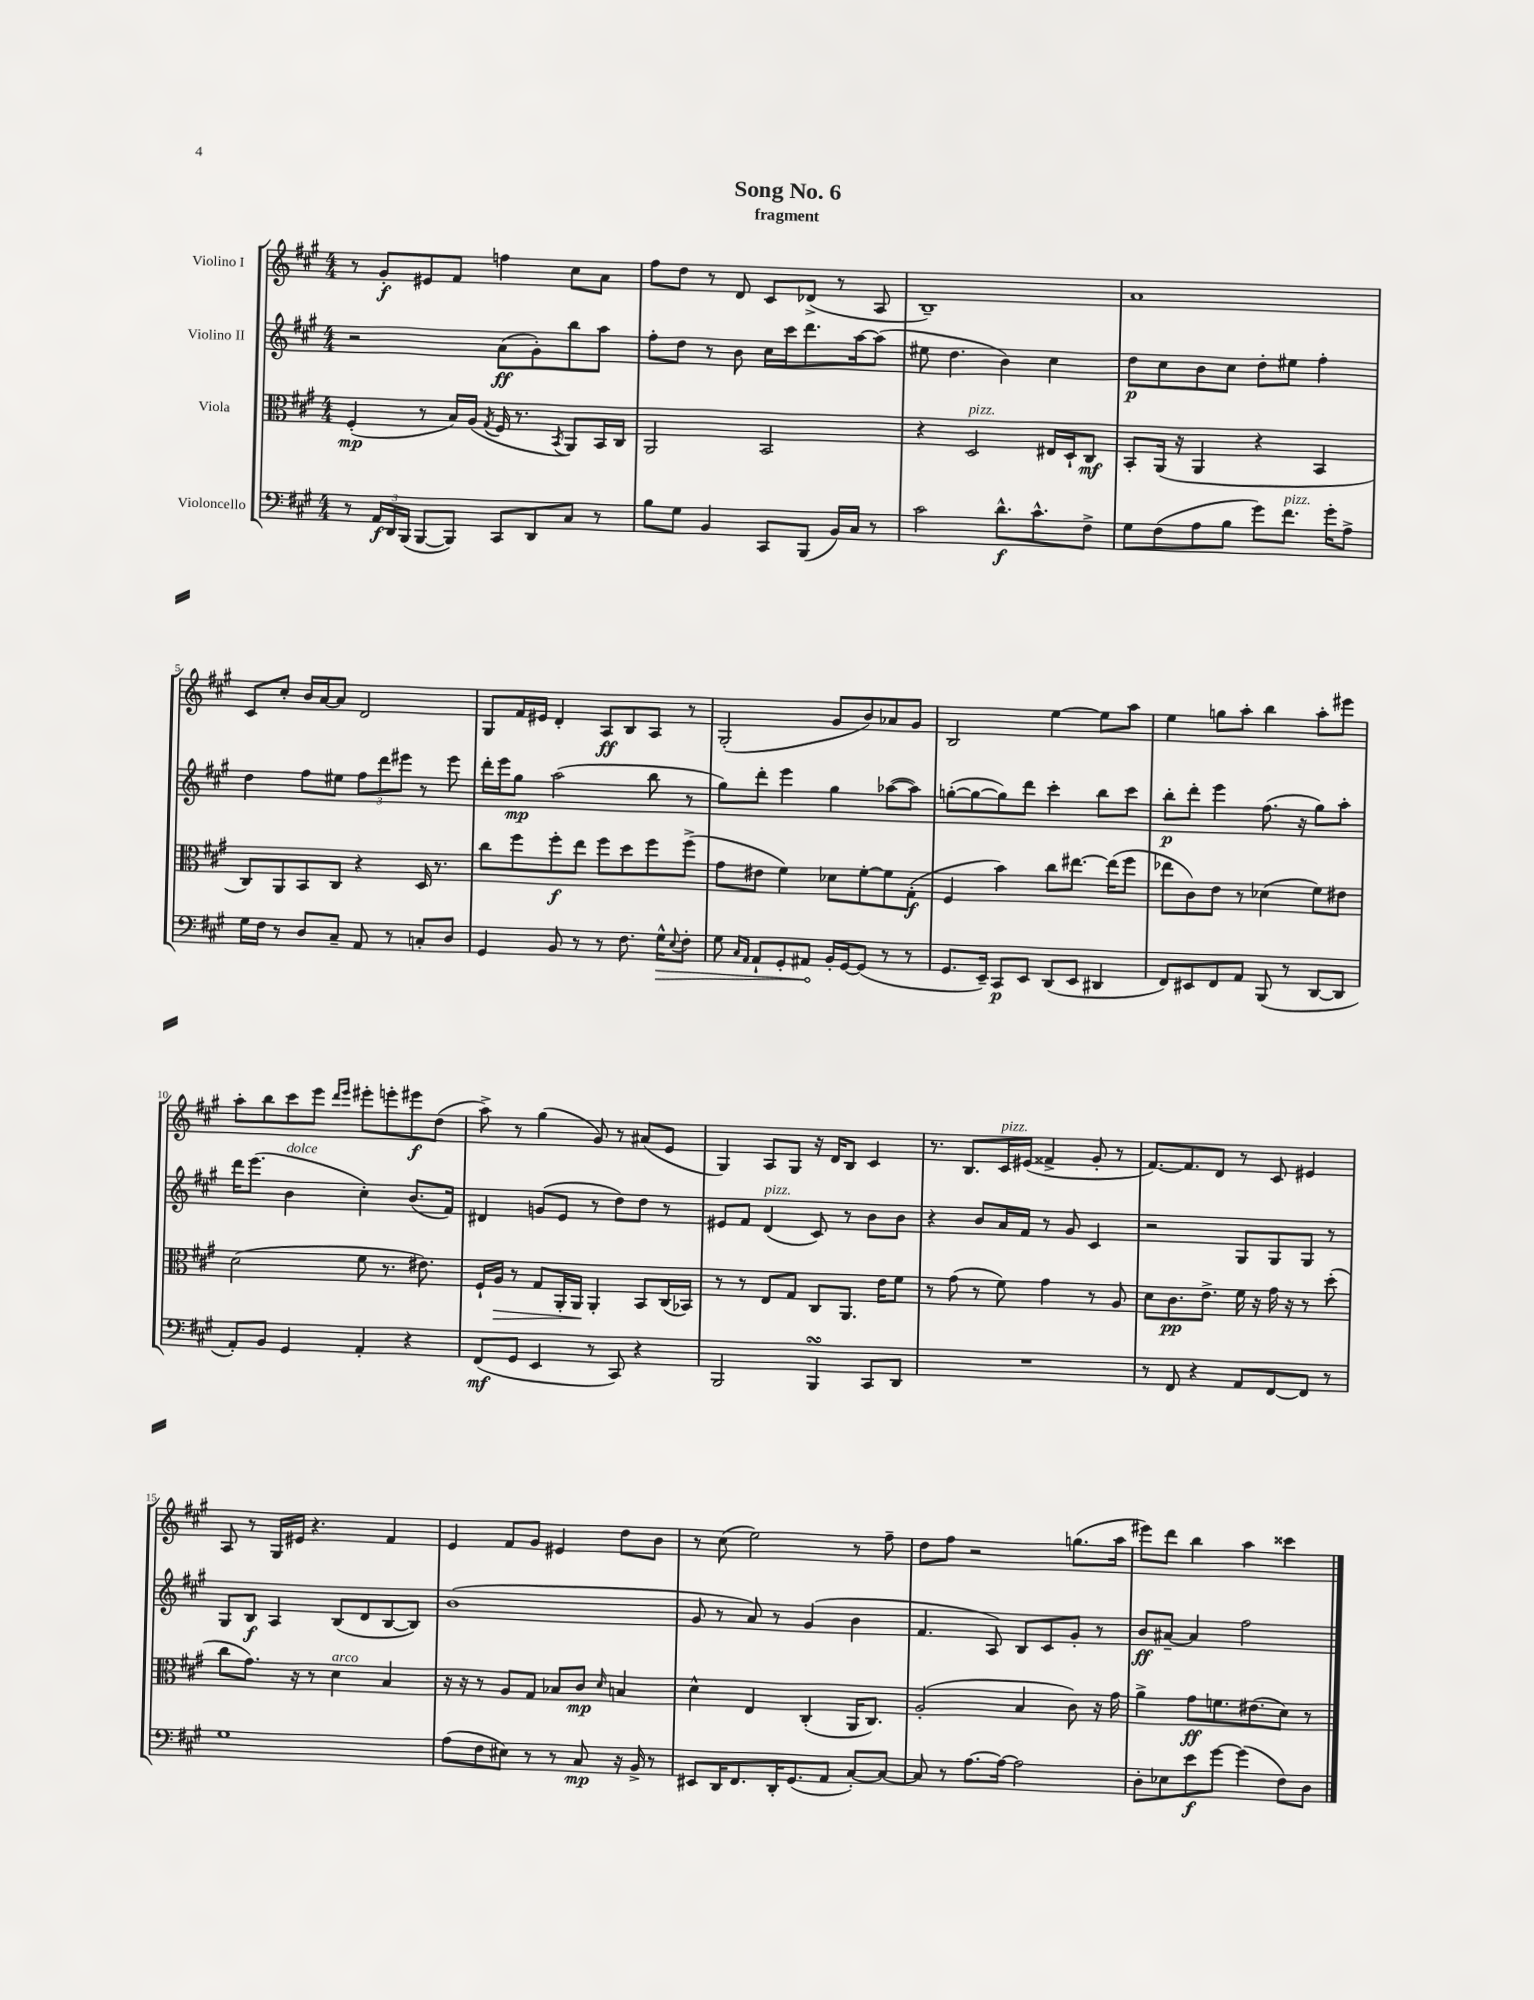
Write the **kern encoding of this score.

**kern	**dynam	**kern	**dynam	**kern	**dynam	**kern	**dynam
*part4	*part4	*part3	*part3	*part2	*part2	*part1	*part1
*staff4	*staff4	*staff3	*staff3	*staff2	*staff2	*staff1	*staff1
*I"Violoncello	*	*I"Viola	*	*I"Violino II	*	*I"Violino I	*
*clefF4	*	*clefC3	*	*clefG2	*	*clefG2	*
*k[f#c#g#]	*	*k[f#c#g#]	*	*k[f#c#g#]	*	*k[f#c#g#]	*
*M4/4	*	*M4/4	*	*M4/4	*	*M4/4	*
=1	=1	=1	=1	=1	=1	=1	=1
8r	.	(4F#'/	mp	2r	.	8r	.
24AA/LL	f	.	.	.	.	8g#'/L	f
24DD/	.	.	.	.	.	.	.
(24BBB/JJ	.	.	.	.	.	.	.
[8BBB/L	.	8r	.	.	.	8e#X/	.
8BBB/J])	.	16B/LL)	.	.	.	8f#/J	.
.	.	(16A/JJ	.	.	.	.	.
.	.	8qG#/	.	.	.	.	.
8CC#/L	.	16F#/	.	(8a\L	ff	4ffn\	.
.	.	8.r	.	.	.	.	.
8DD/	.	.	.	8g#'\)	.	.	.
.	.	8qBB/	.	.	.	.	.
8C#/J	.	8AA/L)	.	8bb\	.	8cc#\L	.
8r	.	16BB/L	.	8aa\J	.	8a\J	.
.	.	16C#/JJ	.	.	.	.	.
=2	=2	=2	=2	=2	=2	=2	=2
8B\L	.	2AA/	.	8ff#'\L	.	8ff#\L	.
8G#\J	.	.	.	8dd\J	.	8dd\J	.
4BB/	.	.	.	8r	.	8r	.
.	.	.	.	8b\	.	8d/	.
8CC#/L	.	2BB/	.	16cc#\LL	.	8c#/L	.
.	.	.	.	16ccc#\J	.	.	.
(8BBB/J	.	.	.	8.ddd\	.	(8d-X^/J	.
16BB/LL)	.	.	.	.	.	8r	.
16C#/JJ	.	.	.	[16aa\k	.	.	.
8r	.	.	.	(8aa\J]	.	8A/	.
=3	=3	=3	=3	=3	=3	=3	=3
2c#\	.	4r	.	8ee#X\	.	1B~)	.
.	.	.	.	4.dd\	.	.	.
!	!	!LO:TX:a:i:t=pizz.	!	!	!	!	!
.	.	2D/	.	.	.	.	.
8.d^^\L	f	.	.	4b\)	.	.	.
8.c#^^\	.	.	.	.	.	.	.
.	.	16E#X/LL	.	4cc#\	.	.	.
.	.	16D`/J	.	.	.	.	.
8F#^\J	.	8C#/J	mf	.	.	.	.
=4	=4	=4	=4	=4	=4	=4	=4
8G#\L	.	8BB'/L	.	8dd\L	p	1a	.
(8F#\	.	(16AA/Jk	.	8cc#\	.	.	.
.	.	16r	.	.	.	.	.
8A\	.	4AA/	.	8b\	.	.	.
8B\J	.	.	.	8cc#\J	.	.	.
8g#\L)	.	4r	.	8dd'\L	.	.	.
!LO:TX:a:i:t=pizz.	!	!	!	!	!	!	!
8.f#\J	.	.	.	8ee#X\J	.	.	.
.	.	4BB/	.	4ff#'\	.	.	.
16g#'\KL	.	.	.	.	.	.	.
8A^\J	.	.	.	.	.	.	.
!!LO:LB:g=z
=5	=5	=5	=5	=5	=5	=5	=5
16G#\LL	.	8C#/L)	.	4dd\	.	8c#/L	.
16F#\JJ	.	.	.	.	.	.	.
8r	.	8AA/	.	.	.	8cc#'/J	.
8D/L	.	8BB/	.	8ff#\L	.	16b/LL	.
.	.	.	.	.	.	[16a/J	.
8C#~/J	.	8C#/J	.	8ee#X\J	.	8a/J]	.
8AA/	.	4r	.	12ff#\L	.	2d/	.
.	.	.	.	12ddd\	.	.	.
8r	.	.	.	.	.	.	.
.	.	.	.	12eee#X\J	.	.	.
8Cn'/L	.	16D/	.	8r	.	.	.
.	.	8.r	.	.	.	.	.
8D/J	.	.	.	8eee#\	.	.	.
=6	=6	=6	=6	=6	=6	=6	=6
4GG#/	.	8cc#\L	.	16ddd'\LL	.	8G#/L	.
.	.	.	.	16eee\J	.	.	.
.	.	8ff#\	.	8gg#\J	mp	16f#/L	.
.	.	.	.	.	.	16e#X/JJ	.
8BB/	.	8ff#'\	f	(2aa\	.	4d'/	.
8r	.	8ee\J	.	.	.	.	.
8r	.	8ff#\L	.	.	.	8A/L	ff
8.F#\	.	8dd\	.	.	.	8B/	.
.	.	8ff#\	.	8bb\	.	8A/J	.
!	!LO:HP:b	!	!	!	!	!	!
16G#^^\KL	>	.	.	.	.	.	.
8qqE/	.	.	.	.	.	.	.
8F#'\J	.	(8ff#^\J	.	8r	.	8r	.
=7	=7	=7	=7	=7	=7	=7	=7
8G#\	.	8g#\L	.	8gg#\L)	.	(2G#'/	.
16qqC#/LL	.	.	.	.	.	.	.
16qqAA/JJ	.	.	.	.	.	.	.
8AA`/L	.	8e#X\J	.	8ddd'\J	.	.	.
8GG#'/	.	4f#\)	.	4eee\	.	.	.
8AA#X/J	.	.	.	.	.	.	.
16BB'/LL	]	8d-X\L	.	4gg#\	.	8g#/L	.
[16GG#/J	.	.	.	.	.	.	.
(8GG#/J]	.	[8f#'\	.	.	.	8b/)	.
8r	.	8f#\]	.	([8aa-X\L	.	8a-X/	.
8r	.	(8G#'\J	f	8aa-\J])	.	8g#/J	.
=8	=8	=8	=8	=8	=8	=8	=8
8.GG#/L	.	4F#/	.	([8ggn'\L	.	2B/	.
.	.	.	.	8gg\_	.	.	.
16EE~/Jk)	.	.	.	.	.	.	.
8CC#/L	p	4b\)	.	8gg\])	.	.	.
8EE/J	.	.	.	8ddd\J	.	.	.
(8DD/L	.	8cc#\L	.	4ccc#'\	.	[4ee\	.
8EE/J	.	[8.ee#X\J	.	.	.	.	.
4DD#X/	.	.	.	8bb\L	.	8ee\L]	.
.	.	(16ee#\KL]	.	.	.	.	.
.	.	8ff#\J	.	8ccc#\J	.	8aa\J	.
=9	=9	=9	=9	=9	=9	=9	=9
8FF#/L)	.	8ee-X\L	.	8bb'\L	p	4ee\	.
8EE#X/	.	8c#\)	.	8ddd'\J	.	.	.
8FF#/	.	8e\J	.	4eee\	.	8ggn\L	.
8AA/J	.	8r	.	.	.	8aa'\J	.
(8BBB/	.	(4d-X\	.	(8.ff#\	.	4bb\	.
8r	.	.	.	.	.	.	.
.	.	.	.	16r	.	.	.
[8DD/L	.	8f#\L)	.	8gg#\L)	.	8aa'\L	.
8DD/J]	.	8e#X\J	.	8aa'\J	.	8eee#X\J	.
!!LO:LB:g=z
=10	=10	=10	=10	=10	=10	=10	=10
8AA'/L)	.	(2d\	.	16ddd\KL	.	8aa'\L	.
.	.	.	.	(8.eee\J	.	.	.
8BB/J	.	.	.	.	.	8bb\	.
!	!	!	!	!LO:TX:a:i:t=dolce	!	!	!
4GG#/	.	.	.	4b\	.	8ccc#\	.
.	.	.	.	.	.	8eee\J	.
.	.	.	.	.	.	16qqddd/LL	.
.	.	.	.	.	.	16qqeee/JJ	.
4AA'/	.	8f#\	.	4cc#'\)	.	8eee#X'\L	.
.	.	8.r	.	.	.	8eeen'\	.
4r	.	.	.	(8.b/L	.	8eee#X\	f
.	.	8.e#X\)	.	.	.	.	.
.	.	.	.	.	.	(8dd\J	.
.	.	.	.	16f#/Jk)	.	.	.
=11	=11	=11	=11	=11	=11	=11	=11
(8FF#/L	mf	16F#`/LL	.	4d#X/	.	8aa^\)	.
!	!	!	!LO:HP:b	!	!	!	!
.	.	16A/JJ	>	.	.	.	.
8GG#/J	.	8r	.	.	.	8r	.
4EE/	.	8G#/L	.	(8gn/L	.	(4gg#\	.
.	.	16AA'/L	.	8e/J	.	.	.
.	.	16AA/JJ	.	.	.	.	.
8r	.	4AA'/	]	8r	.	8g#/)	.
8CC#/)	.	.	.	8dd\L)	.	8r	.
4r	.	8BB/L	.	8dd\J	.	(8a#X/L	.
.	.	(16C#/L	.	8r	.	8e/J	.
.	.	16BB-X/JJ)	.	.	.	.	.
=12	=12	=12	=12	=12	=12	=12	=12
2BBB/	.	8r	.	8e#X/L	.	4G#/)	.
.	.	8r	.	8f#/J	.	.	.
!	!	!	!	!LO:TX:a:i:t=pizz.	!	!	!
.	.	8E/L	.	(4d/	.	8A/L	.
.	.	8G#/J	.	.	.	8G#/J	.
4BBBsSSS/	.	8C#/L	.	8c#/)	.	16r	.
.	.	.	.	.	.	16d/KL	.
.	.	8.AA/J	.	8r	.	8B/J	.
8CC#/L	.	.	.	8b\L	.	4c#/	.
.	.	16e\KL	.	.	.	.	.
8DD/J	.	8f#\J	.	8b\J	.	.	.
=13	=13	=13	=13	=13	=13	=13	=13
1r	.	8r	.	4r	.	8.r	.
.	.	(8g#\	.	.	.	.	.
.	.	.	.	.	.	8.B/L	.
.	.	8r	.	8b/L	.	.	.
!	!	!	!	!	!	!LO:TX:a:i:t=pizz.	!
.	.	8f#\)	.	16a/L	.	16c#/L	.
.	.	.	.	16f#/JJ	.	(16e#X/JJ	.
.	.	4g#\	.	8r	.	4f##X^/	.
.	.	.	.	8g#/	.	.	.
.	.	8r	.	4c#/	.	8g#'/	.
.	.	8A/	.	.	.	8r	.
=14	=14	=14	=14	=14	=14	=14	=14
8r	.	8d\L	.	2r	.	[8.f#/L)	.
8FF#/	.	8.c#\	pp	.	.	.	.
.	.	.	.	.	.	8.f#/]	.
4r	.	.	.	.	.	.	.
.	.	8.e^\J	.	.	.	.	.
.	.	.	.	.	.	8d/J	.
8AA/L	.	16f#\	.	8G#/L	.	8r	.
.	.	16r	.	.	.	.	.
[8FF#/	.	16g#\	.	8G#/	.	8c#/	.
.	.	16r	.	.	.	.	.
8FF#/J]	.	8r	.	8G#/J	.	4e#X/	.
8r	.	(8dd'\	.	8r	.	.	.
!!LO:LB:g=z
=15	=15	=15	=15	=15	=15	=15	=15
1G#	.	8cc#\L	.	8G#/L	.	8A/	.
.	.	8.g#\J)	.	8B/J	f	8r	.
.	.	.	.	4A/	.	16G#/LL	.
.	.	16r	.	.	.	16e#X/JJ	.
.	.	8r	.	.	.	4.r	.
!	!	!LO:TX:a:i:t=arco	!	!	!	!	!
.	.	4d\	.	(8B/L	.	.	.
.	.	.	.	8d/	.	.	.
.	.	4B/	.	[8B/	.	4f#/	.
.	.	.	.	8B/J])	.	.	.
=16	=16	=16	=16	=16	=16	=16	=16
(8A\L	.	16r	.	(1b	.	4e/	.
.	.	16r	.	.	.	.	.
8F#\	.	8r	.	.	.	.	.
8E#X\J)	.	8A/L	.	.	.	8f#/L	.
8r	.	8G#/J	.	.	.	8g#/J	.
8r	.	8B-X/L	.	.	.	4e#X/	.
8C#/	mp	8c#/J	mp	.	.	.	.
.	.	16qqd/	.	.	.	.	.
16r	.	4Bn/	.	.	.	8dd\L	.
16BB^/	.	.	.	.	.	.	.
8r	.	.	.	.	.	8b\J	.
=17	=17	=17	=17	=17	=17	=17	=17
8EE#X/L	.	4d^^\	.	8g#/	.	8r	.
16DD/K	.	.	.	8r	.	(8cc#\	.
8.FF#/	.	.	.	.	.	.	.
.	.	4E/	.	8a/)	.	2ee\)	.
16DD'/K	.	.	.	8r	.	.	.
(8.GG#/	.	.	.	.	.	.	.
.	.	(4C#'/	.	(4g#/	.	.	.
8AA/J	.	.	.	.	.	.	.
[8C#'/L)	.	16AA/KL	.	4b\	.	8r	.
.	.	8.C#/J)	.	.	.	.	.
8C#/J_	.	.	.	.	.	8ff#~\	.
=18	=18	=18	=18	=18	=18	=18	=18
8C#/]	.	(2A'/	.	4.f#/	.	8dd\L	.
8r	.	.	.	.	.	8ff#\J	.
[8.A\L	.	.	.	.	.	2r	.
.	.	.	.	8A/)	.	.	.
16A\Jk_	.	.	.	.	.	.	.
2A\]	.	4B/	.	8B/L	.	.	.
.	.	.	.	8c#/	.	.	.
.	.	8c#\)	.	8g#'/J	.	(8.ggn\L	.
.	.	16r	.	8r	.	.	.
.	.	16g#\	.	.	.	16aa\Jk	.
=19	=19	=19	=19	=19	=19	=19	=19
8D'\L	.	4a^\	.	8b/L	ff	8eee#X\L)	.
8E-X\	.	.	.	[8a#X~/J	.	8ddd\J	.
8e\	f	8g#\L	ff	4a#/]	.	4bb\	.
[8g#\J	.	8.fn\	.	.	.	.	.
(4g#\]	.	.	.	2ff#\	.	4aa\	.
.	.	(8.e#X\	.	.	.	.	.
8F#\L)	.	8d\J)	.	.	.	4ccc##X\	.
8D\J	.	8r	.	.	.	.	.
==	==	==	==	==	==	==	==
*-	*-	*-	*-	*-	*-	*-	*-
